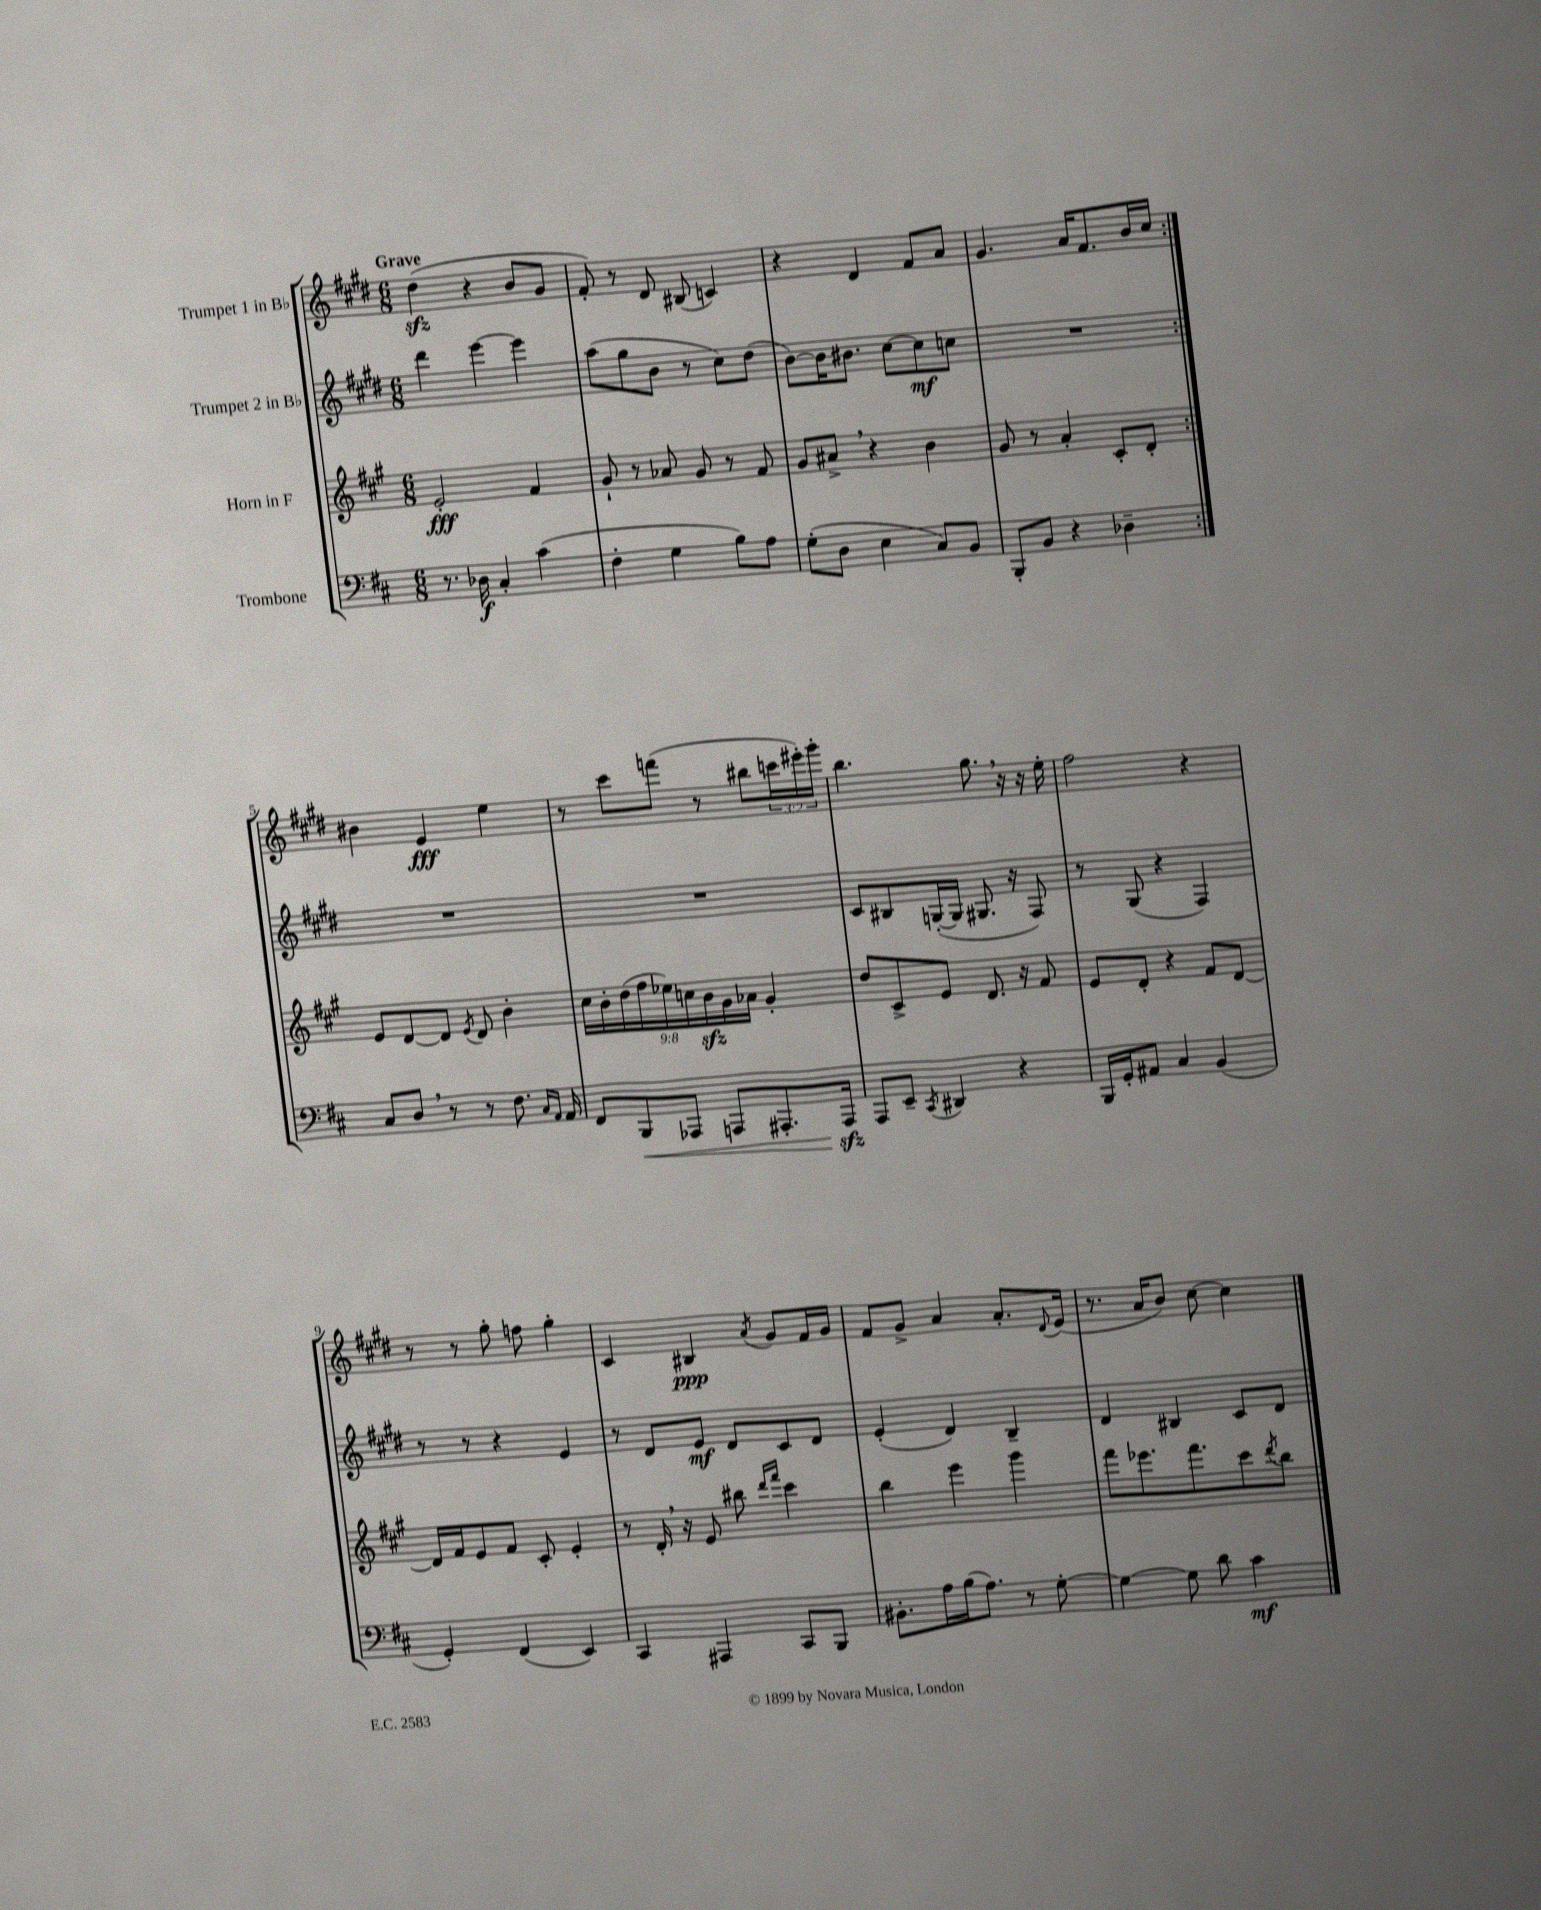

**kern	**kern	**kern	**kern
*staff4	*staff3	*staff2	*staff1
*clefF4	*clefG2	*clefG2	*clefG2
*k[f#c#]	*k[f#c#g#]	*k[f#c#g#d#]	*k[f#c#g#d#]
*M6/8	*M6/8	*M6/8	*M6/8
8.r	2e'	4ddd#	(4dd#
16D-	.	.	.
4C#'	.	[4eee	4r
(4c#	4f#	4eee]	8b
.	.	.	8g#
=	=	=	=
4F#'	8g#`	(8aa	8f#')
.	8r	8gg#	8r
4G	8a-	8b	8d#
.	8g#	8r	(8B#
8B)	8r	8cc#)	4c)
8A	8f#	(8dd#	.
=	=	=	=
(8G'	8g#	[8b)	4r
8D	8a#^	16b]	.
.	.	8.b#	.
4E	4r	.	4d#
.	.	[8cc#	.
8C#)	4b	8cc#]	8f#
8BB	.	8cc	8a
=	=	=	=
8BBB'	8g#	2.r	4.g#
8BB	8r	.	.
4r	4a'	.	.
.	.	.	16a
.	.	.	8.f#
4D-~	8c#'	.	.
.	8d'	.	16b
.	.	.	16cc#
=:|!	=:|!	=:|!	=:|!
8C#	8e	2.r	4b#
8D	[8d	.	.
8r	8d]	.	4e
.	8qe	.	.
8r	8d	.	.
8.F#	4b'	.	4ee
16qqC#	.	.	.
16qqAA	.	.	.
16AA	.	.	.
=	=	=	=
8FF#	18cc#	2.r	8r
.	18b'	.	.
.	(18dd	.	.
8BBB	.	.	8ccc#
.	18ff#	.	.
.	18ee-)	.	.
8AAA-	.	.	(8fff
.	18cc	.	.
.	18b	.	.
8AAA	.	.	8r
.	18g#	.	.
.	18a-	.	.
8.AAA#'	4g#'	.	8bb#
.	.	.	24ccc
.	.	.	24eee#')
16AAA#	.	.	.
.	.	.	24ggg#'
=	=	=	=
8AAA	8dd	8c#	4.bb
8EE~	8c#^	8B#	.
8qCC#	.	.	.
4DD#	8e	([16G'	.
.	.	16G]	.
.	8.d	8.G#	8.gg#
4r	.	.	.
.	16r	16r	16r
.	8f#	8F#)	16r
.	.	.	16ee'
=	=	=	=
16BBB	8e	8r	2ff#
16GG'	.	.	.
8AA#	8d'	(8G#	.
4C#	4r	4r	.
(4BB	8f#	4F#)	4r
.	[8d	.	.
=	=	=	=
4GG')	16d]	8r	8r
.	16f#	.	.
.	8e	8r	8r
(4FF#	8f#	4r	8gg#'
.	8c#'	.	8ff
4EE)	4e'	4e	4gg#'
=	=	=	=
4CC#	8r	8r	4c#
.	16d'	8d#	.
.	16r	.	.
4AAA#	8e	8e	4B#
.	8bb#	8d#	.
.	16qqddd	.	.
.	16qqfff#	.	8qa
8CC#	4ccc#	8c#	8g#
8BBB	.	8d#	16f#
.	.	.	16g#
=	=	=	=
8.BB#'	4bb	(4e'	8f#
.	.	.	8g#^
16A	.	.	.
(16B	4eee	4d#)	4a
8.A)	.	.	.
8r	4ggg#	4B~	8.a'
[8G'	.	.	.
.	.	.	8qqd#
.	.	.	(16e
=	=	=	=
4G_	8fff#	4d#	8.r
.	8.eee-	.	.
.	.	.	16a
8G]	.	4B#	8b)
.	8.fff#	.	.
8d	.	.	[8cc#
4c#	8ccc#	8c#	4cc#]
.	8qddd	.	.
.	8bb	8d#	.
==	==	==	==
*-	*-	*-	*-
